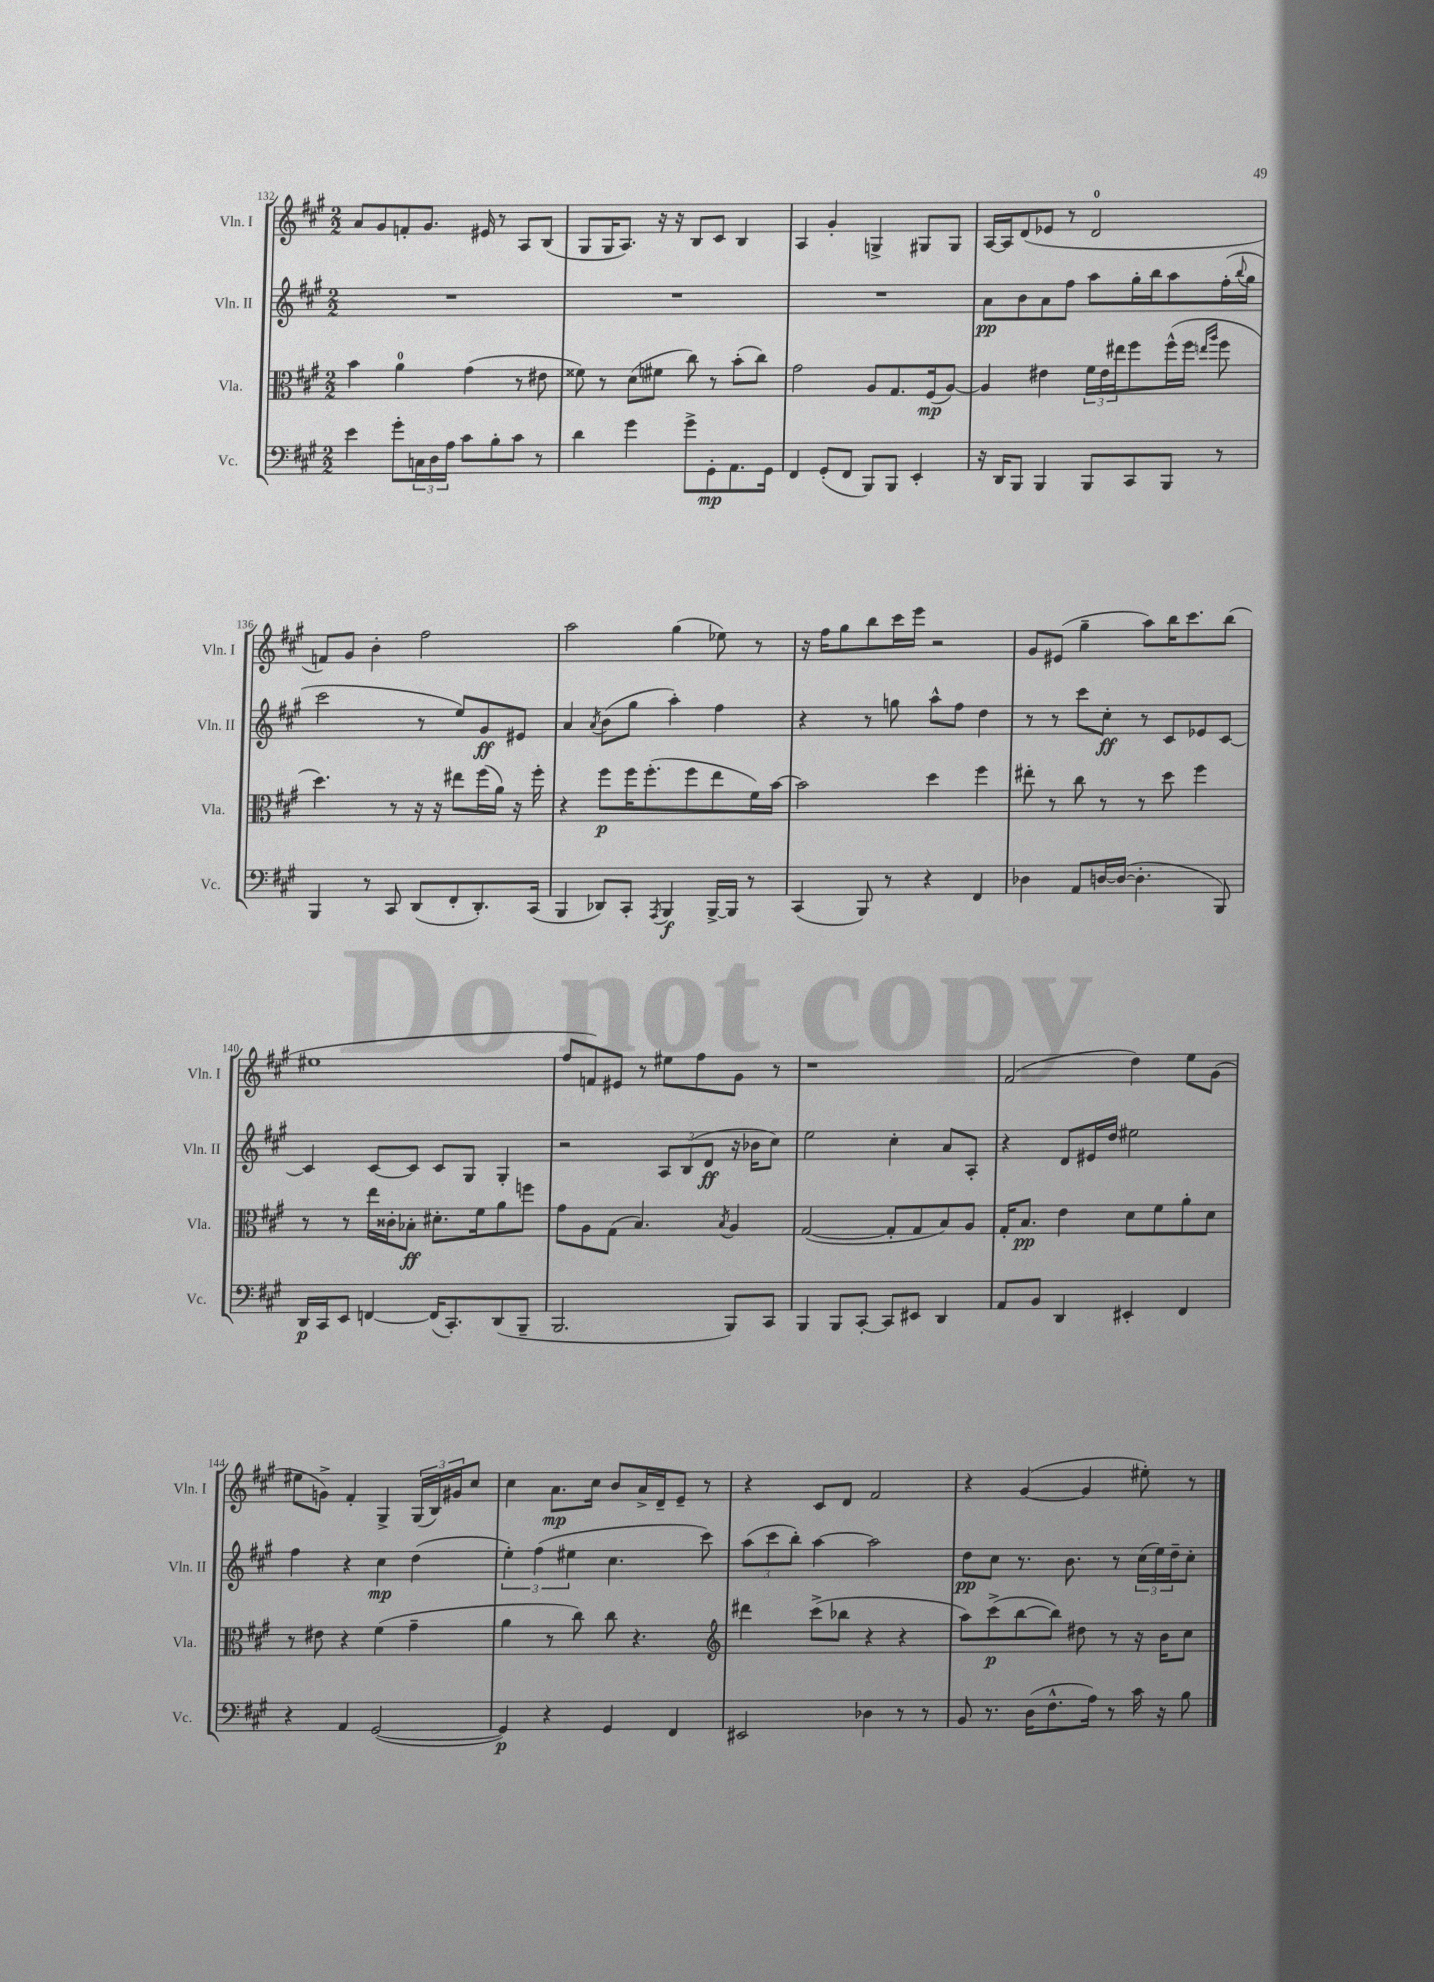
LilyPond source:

<<
\new StaffGroup <<
\new Staff = "s0" \with { instrumentName = "Vln. I" shortInstrumentName = "Vln. I" } {
    \clef treble \key a \major \numericTimeSignature \time 2/2
    a'8 gis'8 f'8-. gis'8. eis'16 r8 a8 b8( |
    gis8 gis16 a8.) r16 r16 b8 cis'8 b4 |
    a4 gis'4-. g4-> gis8 gis8 |
    a16~ a16 d'8( ees'8 r8 d'2-0 |
    f'8) gis'8 b'4-. fis''2 |
    a''2 gis''4( ees''8) r8 |
    r16 fis''16 gis''8 b''8 cis'''16 e'''16 r2 |
    gis'8 eis'8( gis''4-- a''8) b''16 cis'''8. b''8( |
    eis''1 |
    fis''8 f'8) eis'8 r8 eis''8 fis''8 gis'8 r8 |
    r1 |
    fis'2( d''4) e''8 gis'8( |
    eis''8 g'8->) fis'4-. gis4-> \tuplet 3/2 { gis16( b16) gis'16 } cis''8 |
    cis''4 a'8.\mp cis''16 b'8 a'16-> d'16-- e'8-- r8 |
    r4 cis'8 d'8 fis'2 |
    r4 gis'4~( gis'4 eis''8-.) r8 \bar "|." |
}
\new Staff = "s1" \with { instrumentName = "Vln. II" shortInstrumentName = "Vln. II" } {
    \clef treble \key a \major \numericTimeSignature \time 2/2
    R1 |
    R1 |
    R1 |
    a'8\pp b'8 a'8 fis''8 a''8 gis''16-. b''16 a''8 fis''16-.( \appoggiatura { b''8 } gis''16 |
    cis'''2 r8 e''8) gis'8\ff eis'8 |
    a'4 \acciaccatura { a'8 } b'8( gis''8 a''4-.) fis''4 |
    r4 r8 g''8 a''8-^ fis''8 d''4 |
    r8 r8 cis'''8 cis''8-.\ff r8 cis'8 ees'8 cis'8~ |
    cis'4 cis'8~ cis'8 cis'8 gis8 gis4-. |
    r2 \tuplet 3/2 { a8 b8( d'8\ff } r16 bes'16 cis''8) |
    e''2 cis''4-. a'8 a8-. |
    r4 d'8 eis'16 d''16 eis''2 |
    fis''4 r4 cis''4\mp d''4( |
    \tuplet 3/2 { e''4-.) fis''4( eis''4 } cis''4. cis'''8) |
    \tuplet 3/2 { a''8( cis'''8 b''8-.) } a''4~ a''2 |
    d''8\pp cis''8 r8. b'8. r8 \tuplet 3/2 { cis''16( e''16) d''16-- } cis''8-. \bar "|." |
}
\new Staff = "s2" \with { instrumentName = "Vla." shortInstrumentName = "Vla." } {
    \clef alto \key a \major \numericTimeSignature \time 2/2
    b'4 a'4-0 gis'4( r8 eis'8 |
    fisis'8) r8 d'8( fis'8 cis''8) r8 b'8-.( cis''8) |
    gis'2 a8 gis8. fis16\mp( a8~) |
    a4 eis'4 \tuplet 3/2 { fis'16 eis'16 eis''16 } fis''8 fis''16-^( fis''16 \grace { e''16 a''16 } fis''8 |
    d''4.) r8 r16 r16 eis''8 fis''16( a'16) r16 fis''16-. |
    r4 fis''8\p fis''16 fis''8.-.( fis''8 e''8 fis'16) b'16~ |
    b'2 d''4 fis''4 |
    eis''8-. r8 cis''8 r8 r8 d''8 fis''4 |
    r8 r8 e''16 cisis'16-. bes8-.\ff dis'8.-. fis'16 a'8 f''8 |
    gis'8 a8 gis8( b4.) \acciaccatura { b8 } a4 |
    gis2~( gis8-. gis8 b8) a8 |
    gis16-. b8.\pp e'4 d'8 fis'8 a'8-. d'8 |
    r8 eis'8 r4 fis'4( gis'4-- |
    a'4 r8 cis''8) cis''8 r4. |
    \clef treble dis'''4 cis'''8->( bes''8 r4 r4 |
    a''8) cis'''8->\p( b''8~ b''8) dis''8 r8 r16 b'16 cis''8 \bar "|." |
}
\new Staff = "s3" \with { instrumentName = "Vc." shortInstrumentName = "Vc." } {
    \clef bass \key a \major \numericTimeSignature \time 2/2
    e'4 gis'8-. \tuplet 3/2 { c16 d16 a16 } cis'8 b8-. cis'8 r8 |
    d'4 gis'4 gis'8-> gis,8-.\mp a,8. gis,16 |
    fis,4 gis,8-.( fis,8 b,,8) b,,8 e,4-. |
    r16 d,16 b,,8 b,,4 b,,8 cis,8 b,,8 r8 |
    b,,4 r8 cis,8 d,8( fis,8-. d,8.-.) cis,16( |
    b,,4 des,8) cis,8-. \acciaccatura { a,,8 } b,,4\f b,,16~-> b,,16 r8 |
    cis,4( b,,8) r8 r4 fis,4 |
    des4 a,8 d16~ d16~( d4.-. b,,8) |
    d,16\p cis,16 e,8 f,4~ f,16( cis,8.-.) d,8( b,,8-- |
    b,,2. b,,8) cis,8 |
    b,,4 b,,8 cis,8~-. cis,8 eis,8 d,4 |
    a,8 b,8 d,4 eis,4-. fis,4 |
    r4 a,4 gis,2~( |
    gis,4\p) r4 gis,4 fis,4 |
    eis,2 des4 r8 r8 |
    b,8 r8. d16( fis8.-^ a16) r8 cis'16 r16 b8 \bar "|." |
}
>>
>>
\layout { \context { \Score currentBarNumber = #132 } }
